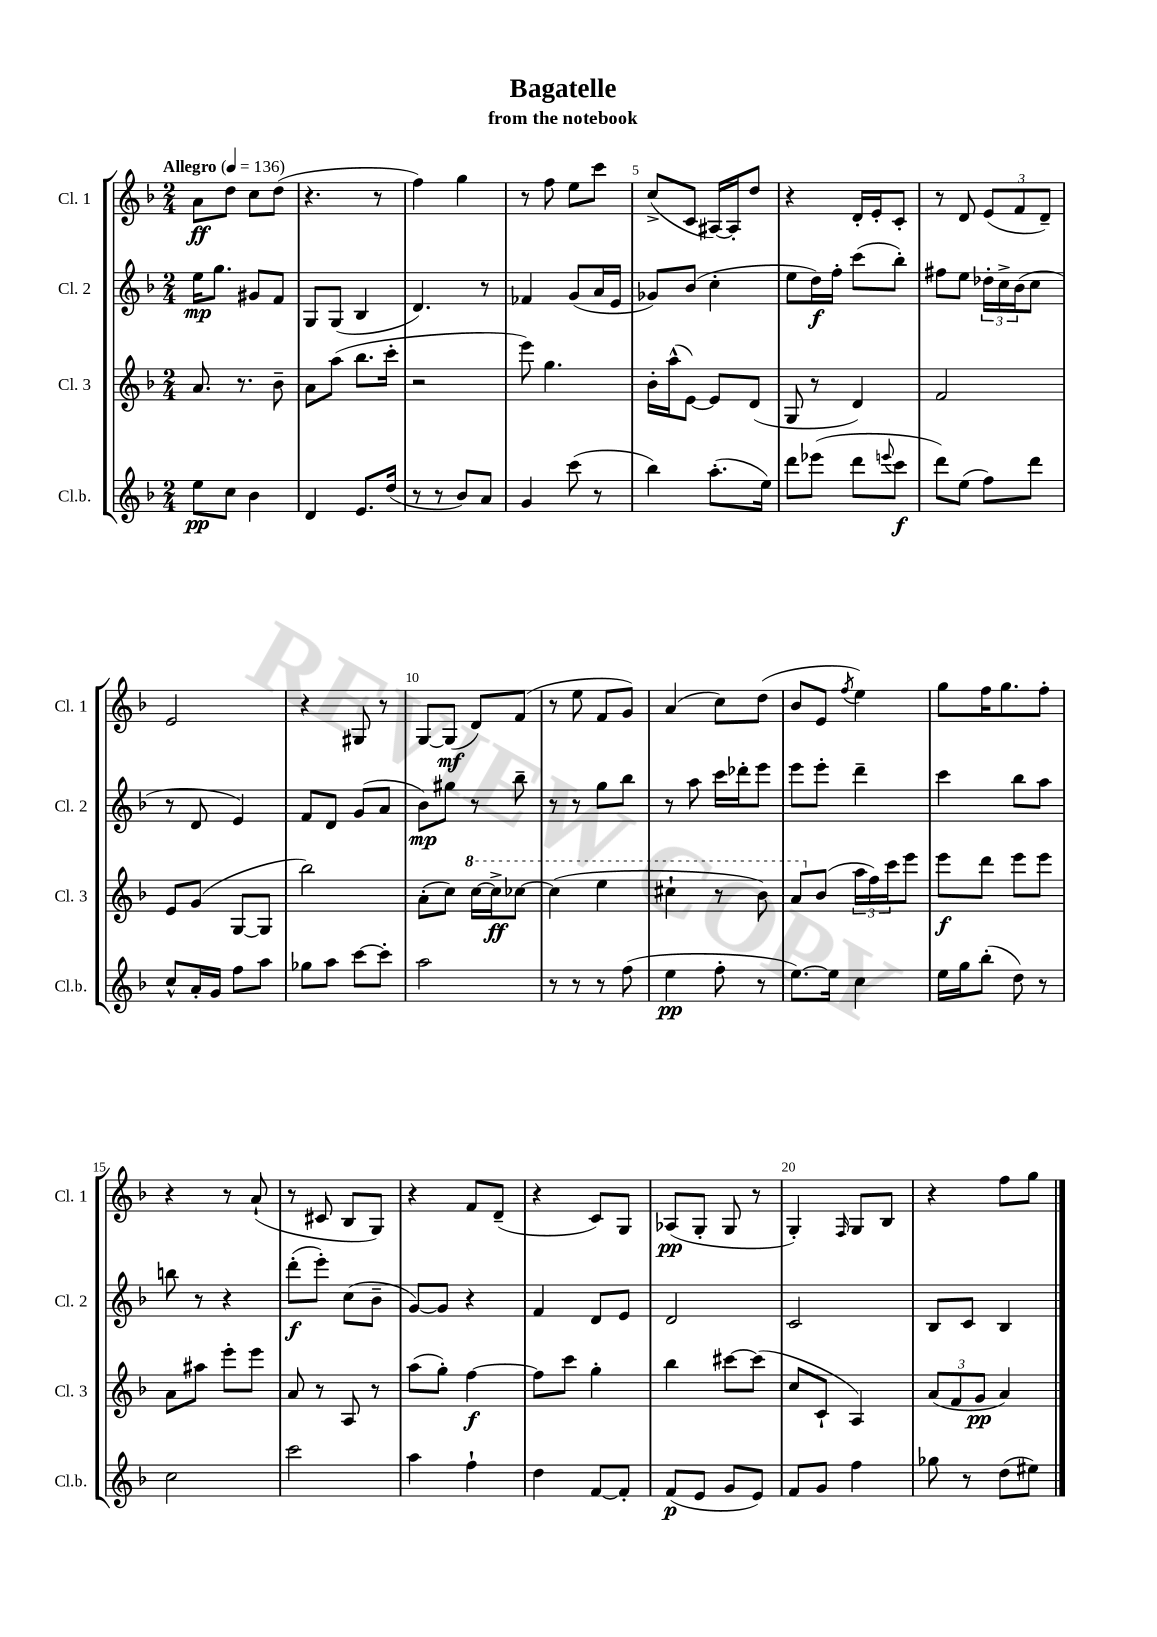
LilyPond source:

\header { title = "Bagatelle" subtitle = "from the notebook" }
<<
\new StaffGroup <<
\new Staff = "s0" \with { instrumentName = "Cl. 1" shortInstrumentName = "Cl. 1" } {
    \clef treble \key f \major \numericTimeSignature \time 2/4 \tempo "Allegro" 4 = 136
    a'8\ff d''8 c''8 d''8( |
    r4. r8 |
    f''4) g''4 |
    r8 f''8 e''8 c'''8 |
    c''8->( c'8 ais16~) ais16-. d''8 |
    r4 d'16-. e'16-. c'8-. |
    r8 d'8 \tuplet 3/2 { e'8( f'8 d'8--) } |
    e'2 |
    r4 gis8 r8 |
    g8~ g8\mf( d'8) f'8( |
    r8 e''8 f'8 g'8) |
    a'4( c''8) d''8( |
    bes'8 e'8 \acciaccatura { f''8 } e''4) |
    g''8 f''16 g''8. f''8-. |
    r4 r8 a'8-!( |
    r8 cis'8 bes8 g8) |
    r4 f'8 d'8--( |
    r4 c'8) g8 |
    aes8\pp( g8-. g8 r8 |
    g4-.) \grace { f16 } g8 bes8 |
    r4 f''8 g''8 \bar "|." |
}
\new Staff = "s1" \with { instrumentName = "Cl. 2" shortInstrumentName = "Cl. 2" } {
    \clef treble \key f \major \numericTimeSignature \time 2/4
    e''16\mp g''8. gis'8 f'8 |
    g8 g8( bes4 |
    d'4.) r8 |
    fes'4 g'8( a'16 e'16 |
    ges'8) bes'8( c''4-. |
    e''8 d''16\f) f''16-. c'''8( bes''8-.) |
    fis''8 e''8 \tuplet 3/2 { des''16-. c''16-> bes'16( } c''8 |
    r8 d'8 e'4) |
    f'8 d'8 g'8( a'8 |
    bes'8\mp) gis''8 r8 bes''8-- |
    r8 r8 g''8 bes''8 |
    r8 a''8 c'''16 des'''16-. e'''8 |
    e'''8 e'''8-. d'''4-- |
    c'''4 bes''8 a''8 |
    b''8 r8 r4 |
    d'''8-.\f( e'''8-.) c''8( bes'8-- |
    g'8~) g'8 r4 |
    f'4 d'8 e'8 |
    d'2 |
    c'2 |
    bes8 c'8 bes4 \bar "|." |
}
\new Staff = "s2" \with { instrumentName = "Cl. 3" shortInstrumentName = "Cl. 3" } {
    \clef treble \key f \major \numericTimeSignature \time 2/4
    a'8. r8. bes'8-- |
    a'8 a''8( bes''8. c'''16-. |
    r2 |
    e'''8) g''4. |
    bes'16-. a''16-^( e'8~) e'8 d'8( |
    g8 r8 d'4) |
    f'2 |
    e'8 g'8( g8~ g8 |
    bes''2) |
    a'8-.( c''8) \ottava #1 c'''16~ c'''16->\ff ces'''8~ |
    ces'''4( e'''4 |
    cis'''4-! r8 bes''8) |
    a''8 \ottava #0 bes'8( \tuplet 3/2 { a''16 f''16) c'''16 } e'''8 |
    e'''8\f d'''8 e'''8 e'''8 |
    a'8 ais''8 e'''8-. e'''8 |
    a'8 r8 a8 r8 |
    a''8( g''8-.) f''4~\f |
    f''8 c'''8 g''4-. |
    bes''4 cis'''8~ cis'''8( |
    c''8 c'8-! a4) |
    \tuplet 3/2 { a'8( f'8 g'8\pp } a'4) \bar "|." |
}
\new Staff = "s3" \with { instrumentName = "Cl.b." shortInstrumentName = "Cl.b." } {
    \clef treble \key f \major \numericTimeSignature \time 2/4
    e''8\pp c''8 bes'4 |
    d'4 e'8. d''16( |
    r8 r8 bes'8) a'8 |
    g'4 c'''8( r8 |
    bes''4) a''8.-.( e''16) |
    d'''8 ees'''8( d'''8 \appoggiatura { e'''8 } c'''8\f |
    d'''8) e''8( f''8) d'''8 |
    c''8-^ a'16-. g'16 f''8 a''8 |
    ges''8 a''8 c'''8~ c'''8-. |
    a''2 |
    r8 r8 r8 f''8( |
    e''4\pp f''8-. r8 |
    e''8.~) e''16 c''4 |
    e''16 g''16 bes''8-.( d''8) r8 |
    c''2 |
    c'''2 |
    a''4 f''4-! |
    d''4 f'8~ f'8-. |
    f'8\p( e'8 g'8 e'8) |
    f'8 g'8 f''4 |
    ges''8 r8 d''8( eis''8) \bar "|." |
}
>>
>>
\layout { \context { \Score \override BarNumber.break-visibility = ##(#f #t #t) barNumberVisibility = #(every-nth-bar-number-visible 5) } }
